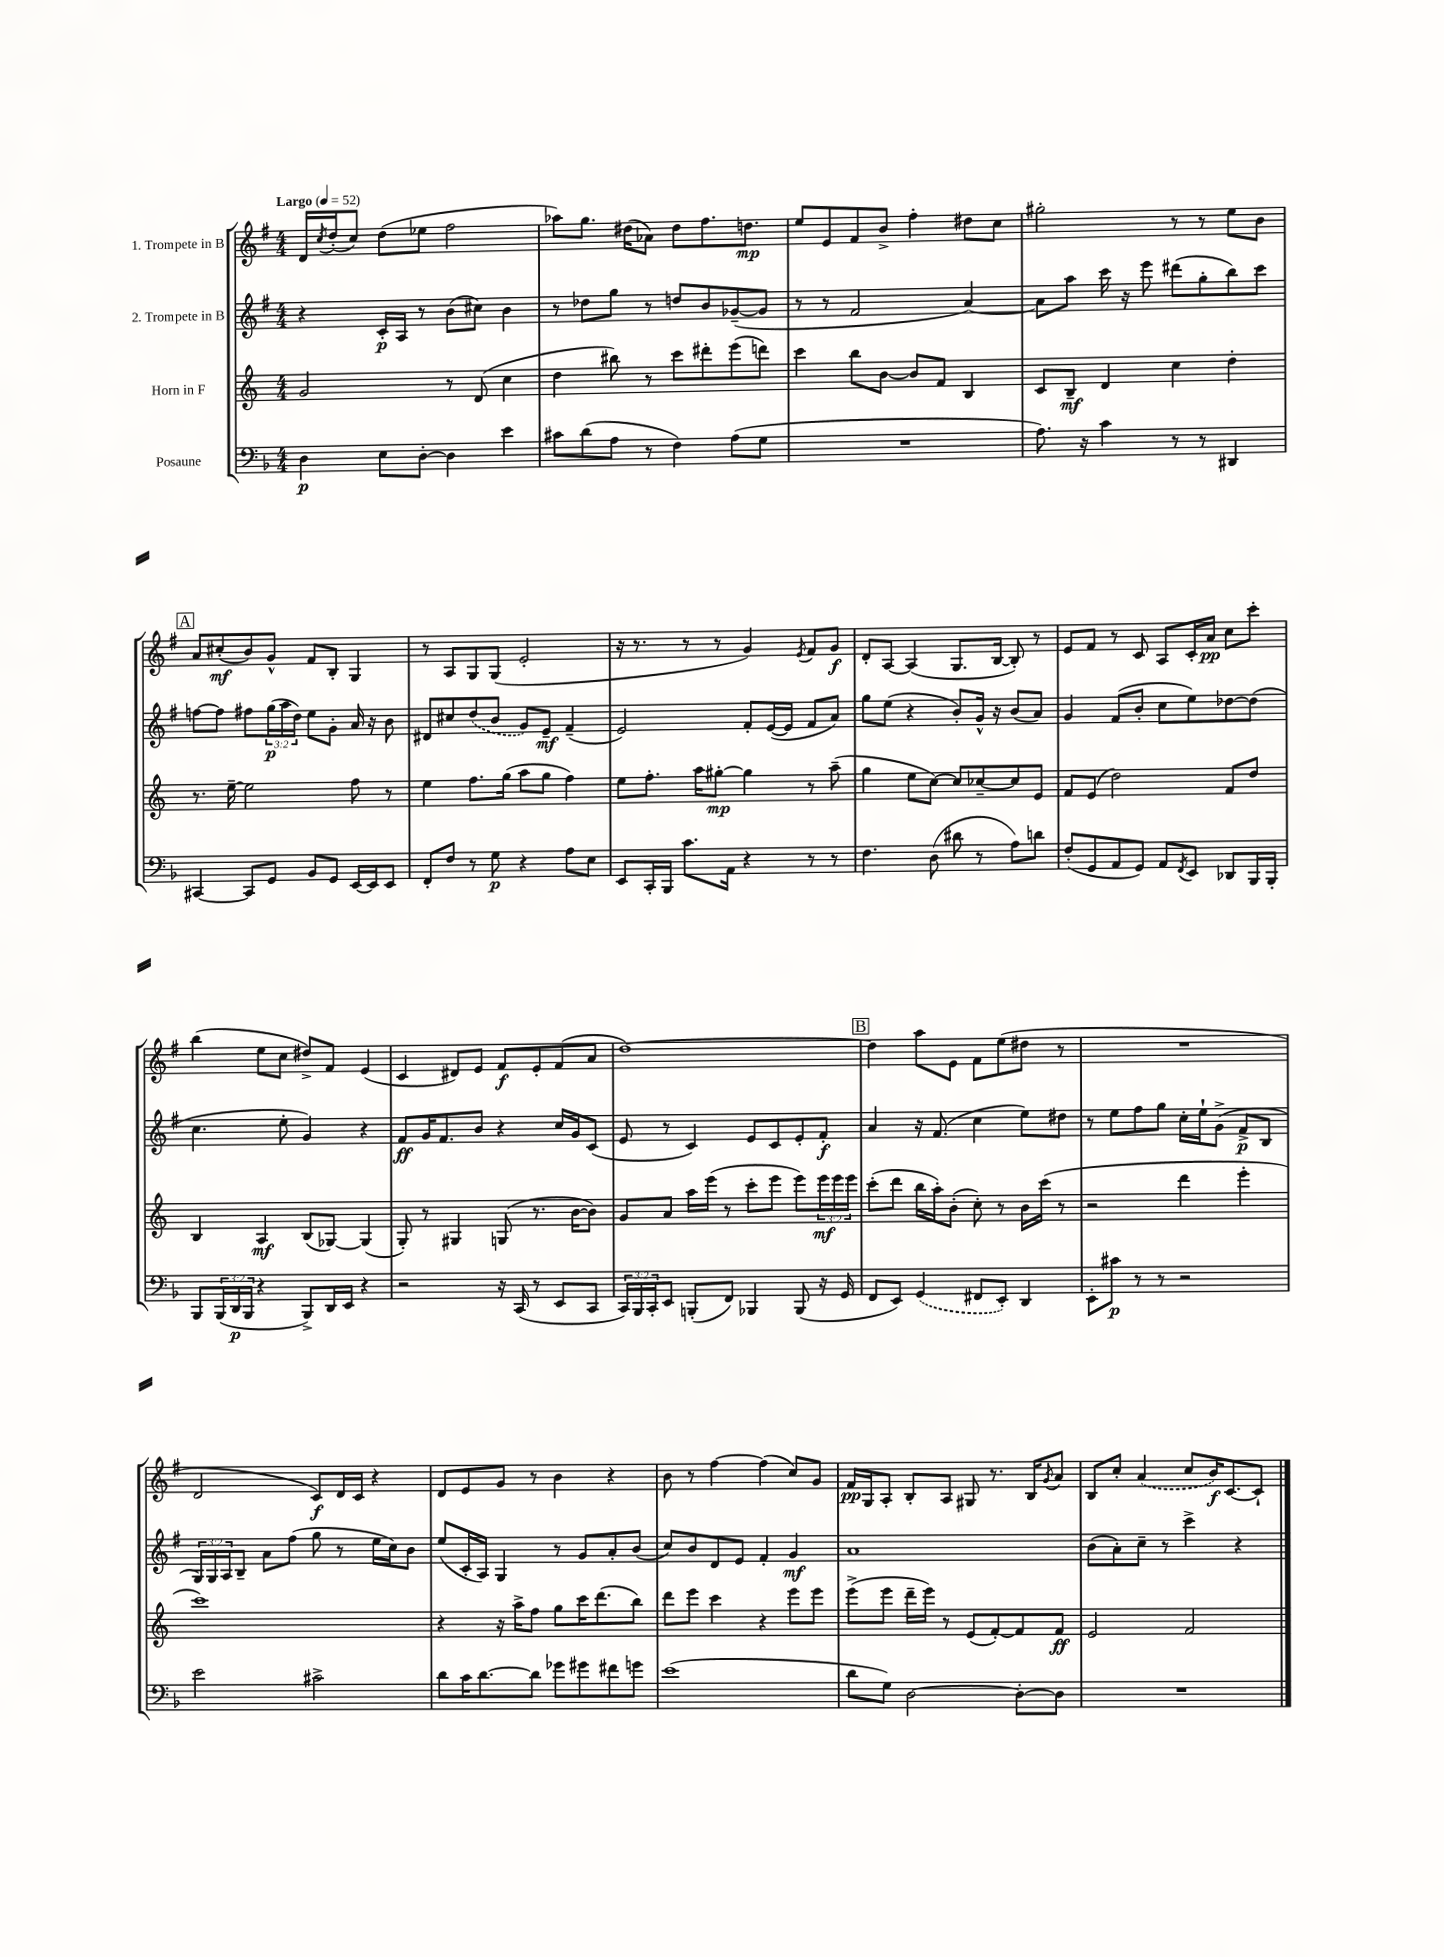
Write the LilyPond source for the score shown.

<<
\new StaffGroup <<
\new Staff = "s0" \with { instrumentName = "1. Trompete in B" } {
    \clef treble \key g \major \numericTimeSignature \time 4/4 \tempo "Largo" 4 = 52
    d'16 \acciaccatura { c''8 } d''16-.( c''8) d''8( ees''8 fis''2 |
    aes''8) g''8. dis''16( aes'8) dis''8 fis''8. d''8.\mp |
    e''8 e'8 fis'8 b'8-> fis''4-. dis''8 c''8 |
    gis''2-. r8 r8 e''8 b'8 |
    \mark \markup { \box "A" } a'8 cis''8-.\mf( b'8) g'8-^ fis'8 b8-. g4 |
    r8 a8 g8 g8( e'2-. |
    r16 r8. r8 r8 g'4) \acciaccatura { e'8 } fis'8 g'8\f |
    d'8-. a8~ a4( g8. b16~ b8-.) r8 |
    e'8 fis'8 r8 c'8 a8 c'16-. a'16\pp c''8 c'''8-. |
    b''4( e''8 c''8 dis''8->) fis'8 e'4( |
    c'4 dis'8) e'8 fis'8\f e'8-. fis'8( a'8 |
    d''1~) |
    \mark \markup { \box "B" } d''4 a''8 e'8 fis'8 e''8( dis''8 r8 |
    R1 |
    d'2 c'8\f) d'16 c'16 r4 |
    d'8 e'8 g'8 r8 b'4 r4 |
    b'8 r8 fis''4~ fis''4( c''8) g'8 |
    fis'16\pp g16 a8-. b8-. a8 gis8 r8. b16 \acciaccatura { g'8 } a'8 |
    b8 c''8-. \once \slurDashed a'4( c''8 b'16\f) c'8.~ c'8-! \bar "|." |
}
\new Staff = "s1" \with { instrumentName = "2. Trompete in B" } {
    \clef treble \key g \major \numericTimeSignature \time 4/4 \override Staff.TupletNumber.text = #tuplet-number::calc-fraction-text
    r4 c'16-.\p a16 r8 b'8( cis''8) b'4 |
    r8 des''8 g''8 r8 d''8 b'8 ges'8~--( ges'8 |
    r8 r8 fis'2 a'4~) |
    a'8 a''8 c'''16 r16 e'''8 dis'''8( g''8-. b''8) c'''8 |
    \mark \markup { \box "A" } f''8~ f''8 fis''8 \tuplet 3/2 { g''16\p( a''16 d''16) } e''8 g'8-. a'16 r16 b'8 |
    dis'8 cis''8 \once \slurDashed d''8( b'8 g'8) e'8--\mf fis'4--( |
    e'2) fis'8-. e'16~( e'16 fis'8 a'8) |
    g''8 e''8( r4 b'8-.) g'16-^ r16 b'8( a'8) |
    g'4 fis'8( b'8-. c''8 e''8) des''8~ des''8( |
    c''4. e''8-. g'4) r4 |
    fis'8\ff g'16 fis'8. b'8 r4 c''16 g'16 c'8( |
    e'8 r8 c'4) e'8 c'8 e'8-. fis'8-.\f |
    \mark \markup { \box "B" } a'4 r16 fis'8.( c''4 e''8) dis''8 |
    r8 e''8 fis''8 g''8 c''16-. e''16-! g'8->( fis'8->\p b8 |
    \tuplet 3/2 { g16) g16 a16 } b8-- a'8 fis''8( g''8 r8 e''16 c''16) b'8 |
    e''8( c'16-. a16) g4 r8 g'8 a'8-. b'8( |
    c''8) b'8 d'8 e'8 fis'4-. g'4\mf |
    a'1 |
    b'8( a'8-.) c''8-- r8 c'''4-> r4 \bar "|." |
}
\new Staff = "s2" \with { instrumentName = "Horn in F" } {
    \clef treble \key c \major \numericTimeSignature \time 4/4 \override Staff.TupletNumber.text = #tuplet-number::calc-fraction-text
    g'2 r8 d'8( c''4 |
    d''4 bis''8) r8 c'''8 dis'''8-. e'''8( d'''8) |
    c'''4 b''8 b'8~ b'8 f'8 b4 |
    c'8 b8--\mf d'4 c''4 d''4-. |
    \mark \markup { \box "A" } r8. e''16~-- e''2 f''8 r8 |
    e''4 f''8. g''16( a''8 g''8 f''4) |
    e''8 f''8.-. a''16 gis''8~-.\mp gis''4 r8 a''8--( |
    g''4 e''8 c''8~) c''8 ces''8~-- ces''8 e'8 |
    f'8 e'8( d''2) f'8 d''8 |
    b4 a4\mf b8( ges8~) ges4( |
    g8-.) r8 gis4 g8( r8. b'16~ b'8) |
    g'8 a'8 a''16 e'''16( r8 c'''8-. e'''8 e'''8) \tuplet 3/2 { e'''16\mf e'''16 e'''16 } |
    \mark \markup { \box "B" } c'''8-.( d'''8 b''16 a''16-.) b'8-.( c''8-.) r8 b'16 c'''16( r8 |
    r2 d'''4 e'''4-. |
    c'''1) |
    r4 r16 a''16-> f''8 g''8 c'''16 d'''8.( b''8) |
    d'''8 e'''8 c'''4 r4 e'''8 e'''8 |
    e'''8->( e'''8 d'''16-- e'''16) r8 e'8( f'8~-.) f'8 f'8\ff |
    e'2 f'2 \bar "|." |
}
\new Staff = "s3" \with { instrumentName = "Posaune" } {
    \clef bass \key f \major \numericTimeSignature \time 4/4 \override Staff.TupletNumber.text = #tuplet-number::calc-fraction-text
    d4\p e8 d8~-. d4 e'4 |
    cis'8 d'8( a8 r8 f4) a8( g8 |
    R1 |
    a8.) r16 c'4 r8 r8 dis,4 |
    \mark \markup { \box "A" } cis,4~ cis,8 g,8 bes,8 g,8 e,16~ e,16 e,8 |
    f,8-. f8 r8 g8\p r4 a8 e8 |
    e,8 c,16-. bes,,16 c'8. a,16 r4 r8 r8 |
    f4. d8( dis'8 r8 a8) d'8 |
    f8-.( g,8 a,8 g,8) a,8 \acciaccatura { f,8 } e,8 des,8 bes,,16 bes,,16-. |
    bes,,8 \tuplet 3/2 { bes,,16( d,16\p bes,,16 } r4 bes,,8->) d,16 e,16 r4 |
    r2 r16 c,16( r8 e,8 c,8 |
    \tuplet 3/2 { c,16) bes,,16 c,16-. } e,8 b,,8-.( f,8) bes,,4 bes,,8( r16 g,16 |
    \mark \markup { \box "B" } f,8 e,8) \once \slurDashed g,4( fis,8 e,8-.) d,4 |
    e,8-. cis'8\p r8 r8 r2 |
    e'2 cis'2-> |
    d'8 c'16 d'8.~ d'8 ges'8 gis'8 fis'8 g'8 |
    e'1( |
    d'8 g8) d2~ d8~-. d8 |
    R1 \bar "|." |
}
>>
>>
\layout { \context { \Score \remove "Bar_number_engraver" } }
